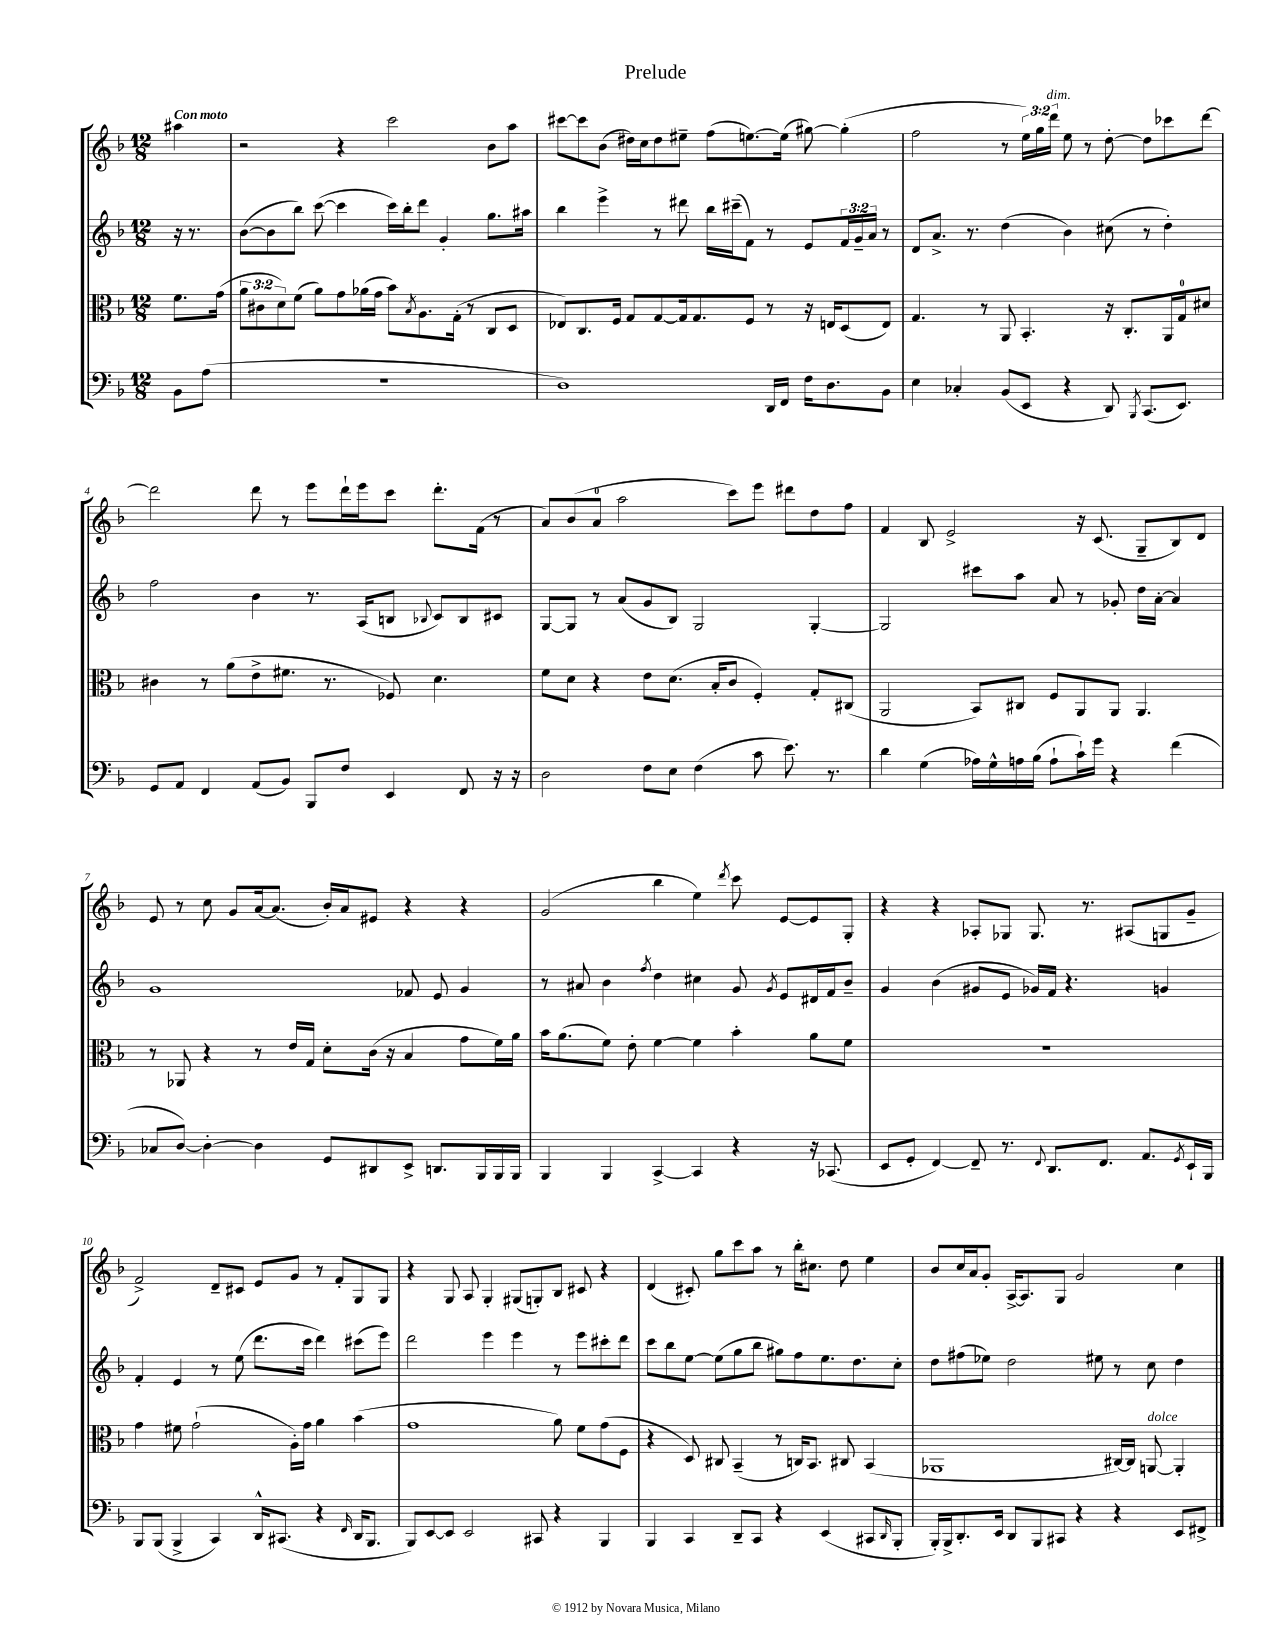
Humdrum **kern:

**kern	**kern	**kern	**kern
*part4	*part3	*part2	*part1
*staff4	*staff3	*staff2	*staff1
*clefF4	*clefC3	*clefG2	*clefG2
*k[b-]	*k[b-]	*k[b-]	*k[b-]
*M12/8	*M12/8	*M12/8	*M12/8
=	=	=	=
!	!	!	!LO:TX:a:B:t=Con moto
8BB-\L	8.f\L	16r	4aa#X\
.	.	8.r	.
(8A\J	.	.	.
.	(16g\Jk	.	.
=1	=1	=1	=1
1.r	12a\L	([8b-\L	2r
.	12c#X\	.	.
.	.	8b-\]	.
.	12d\)	.	.
.	(8f\J	8bb-\J)	.
.	8a\L)	([8ccc\	.
.	8g\	4ccc\]	4r
.	(16a-X\L	.	.
.	16g\JJ	.	.
.	8b-\L)	16ccc\LL)	2ccc\
.	.	16bb-'\J	.
.	8qB-/	.	.
.	8.A\	8ddd\J	.
.	.	4g'/	.
.	(16G'\Jk	.	.
.	8r	.	.
.	8C/L	8.gg\L	8b-\L
.	8D/J	.	8aa\J
.	.	16aa#X\Jk	.
=2	=2	=2	=2
1D)	8E-X/L)	4bb-\	[8ccc#X\L
.	8.C/	.	8ccc#\]
.	.	4eee^\	(8b-\J
.	16F/Jk	.	.
.	8G/L	.	16dd#X\LL)
.	.	.	16cc\J
.	[8G/	8r	8dd#\
.	16G/k]	8ddd#X\	8ee#X~\J
.	8.G/	.	.
.	.	16bb-\LL	(8ff\L
.	.	(16ccc#X~\J	.
.	8F/J	8f\J)	[8.een\)
16DD/LL	8r	8r	.
16FF/JJ	.	.	(16ee\Jk]
16F\KL	16r	8e/L	[8gg#X\)
8.D\	16En/KL	.	.
.	(8D/	24f/L	(4gg#'\]
.	.	24g~/	.
.	.	24a/JJ	.
8BB-\J	8E/J)	8r	.
=3	=3	=3	=3
4E\	4.G/	8d/L	2ff\
.	.	8.a^/J	.
4C-X'/	.	.	.
.	.	8.r	.
.	8r	.	.
(8BB-/L	8AA/	(4dd\	8r
8EE/J	4.BB-'/	.	24ee\LL)
.	.	.	24gg\
!	!	!	!LO:TX:a:i:t=dim.
.	.	.	24ddd\JJ
4r	.	4b-\)	8ee\
.	.	.	8r
8DD/)	16r	(8cc#X\	[8dd'\
.	8.C'/L	.	.
8qBBB-/	.	.	.
(8.CC/L	.	8r	8dd\L]
.	16AA/L	4dd'\)	8ccc-X\
8.EE/J)	16G/J	.	.
.	8d#X/J	.	[8ddd\J
!!LO:LB:g=z
=4	=4	=4	=4
8GG/L	4c#X\	2ff\	2ddd\]
8AA/J	.	.	.
4FF/	8r	.	.
.	(8a\L	.	.
(8AA/L	8e^\	4b-\	8ddd\
8BB-/J)	8.f#X\J	.	8r
8BBB-/L	.	8.r	8eee\L
.	8.r	.	.
8F/J	.	.	16ddd`\L
.	.	(16A/KL	16eee\J
4EE/	8F-X/)	8Bn/J	8ccc\J
.	.	8qqB-X/	.
.	4.d\	8c/L)	8.ddd'\L
8FF/	.	8B-/	.
.	.	.	(16f\Jk
16r	.	8c#X/J	8r
16r	.	.	.
=5	=5	=5	=5
2D\	8f\L	[8G/L	8a/L)
.	8d\J	8G/J]	(8b-/
.	4r	8r	8a/J
.	.	(8a/L	2aa\
8F\L	8e\L	8g/	.
8E\J	(8.d\J	8B-/J)	.
(4F\	.	2G/	.
.	16B-'/KL	.	.
.	8c/J	.	8ccc\L)
8c\	4F'/)	.	8eee\J
8.e\)	.	.	8ddd#X\L
.	8G'/L	[4G'/	8dd\
8.r	.	.	.
.	(8C#X/J	.	8ff\J
=6	=6	=6	=6
4d\	2AA/	2G/]	4f/
(4G\	.	.	8B-/
.	.	.	2e^/
16A-X\LL)	8BB-/L)	8ccc#X\L	.
16G^^\	.	.	.
16An\	8C#X/J	8aa\J	.
(16B-\JJ	.	.	.
8A`\L	8F/L	8a/	.
16c`\L)	8AA/	8r	16r
16g\JJ	.	.	(8.c/
4r	8AA/J	8g-X'/	.
.	4.AA/	16dd\LL	8G~/L
.	.	[16a'\JJ	.
(4f\	.	4a/]	8B-/)
.	.	.	8d/J
!!LO:LB:g=z
=7	=7	=7	=7
8C-X/L	8r	1g	8e/
[8D/J)	8AA-X/	.	8r
4D'\_	4r	.	8cc\
.	.	.	8g/L
4D\]	8r	.	[16a/k
.	.	.	(8.a/J]
.	16e/LL	.	.
.	16G/JJ	.	.
8GG/L	8d'\L	.	16b-'/LL)
.	.	.	16a/J
8DD#X/	(16c\Jk	.	8e#X/J
.	16r	.	.
8EE^/J	4B-/	8f-X/	4r
8.DDn/L	.	8e/	.
.	8g\L	4g/	4r
16BBB-/L	.	.	.
16BBB-/	16f\L)	.	.
16BBB-/JJ	16a\JJ	.	.
=8	=8	=8	=8
4BBB-/	16b-\KL	8r	(2g/
.	(8.a\	.	.
.	.	8a#X/	.
4BBB-/	8f\J)	4b-\	.
.	8e'\	.	.
.	.	8qff/	.
[4CC^/	[4f\	4dd\	4bb-\
4CC/]	4f\]	4cc#X\	4ee\)
.	.	.	8qddd/
4r	4b-'\	8g/	8ccc\
.	.	8qg/	.
.	.	8e/L	[8e/L
16r	8a\L	16d#X/L	8e/]
(8.CC-X/	.	16f/J	.
.	8f\J	8b-~/J	8G'/J
=9	=9	=9	=9
8EE/L	1.r	4g/	4r
8GG'/J	.	.	.
[4FF/)	.	(4b-\	4r
8FF~/]	.	8g#X/L	8A-X'/L
8.r	.	8e/J	8G-X/J
.	.	16g-X/LL)	8.G-/
8qqFF/	.	.	.
8.DD/L	.	16f/JJ	.
.	.	4.r	.
.	.	.	8.r
8.FF/J	.	.	.
.	.	.	(8A#X/L
8.AA/L	.	.	.
.	.	4gn/	8Gn/
8qGG/	.	.	.
16EE`/L	.	.	8g~/J
16BBB-/JJ	.	.	.
!!LO:LB:g=z
=10	=10	=10	=10
8BBB-/L	4g\	4f'/	2f^/)
(8BBB-/J	.	.	.
4BBB-^/	8f#X\	4e/	.
.	(2g`\	.	.
4CC/)	.	8r	8d~/L
.	.	(8ee\	8c#X/J
16DD^^/KL	.	8.ddd\L	8e/L
(8.CC#X/J	.	.	.
.	16A'\LL)	.	8g/J
.	16g\JJ	16ccc\Jk	.
4r	4a\	4ddd\)	8r
.	.	.	8f'/L
16qqFF/	.	.	.
16DD/KL	(4b-\	(8ccc#X\L	8G/
8.BBB-/J	.	.	.
.	.	8eee\J)	8G/J
=11	=11	=11	=11
8BBB-/L)	1g	2ddd\	4r
[8EE/	.	.	.
8EE/J]	.	.	8G/
2EE/	.	.	8A/
.	.	4eee\	4G'/
.	.	4eee\	(8G#X/L
8CC#X/	.	.	8Gn'/)
4r	8a\)	8r	8B-/J
.	8f\L	8eee\L	8c#X/
4BBB-/	(8g\	8ccc#X'\	4r
.	8F\J	8ddd\J	.
=12	=12	=12	=12
4BBB-/	4r	8ccc\L	(4d/
.	.	8bb-\	.
4CC/	8D/)	[8ee\J	8c#X'/)
.	8C#X/	(8ee\L]	8gg\L
8DD~/L	(4BB-~/	8gg\	8ccc\
8CC/J	.	8bb-\J	8aa\J
4r	8r	8gg#X\L)	8r
.	16Cn/KL)	8ff\	16bb-'\KL
.	8.BB-/J	.	8.cc#X\J
(4EE/	.	8.ee\	.
.	8C#X/	.	8dd\
.	.	8.dd\	.
8CC#X/L	(4BB-/	.	4ee\
16qqDD/	.	.	.
8BBB-'/J	.	8cc'\J	.
=13	=13	=13	=13
16BBB-'/LL)	1AA-X	8dd\L	8b-/L
16BBB-^/J	.	.	.
8.DD'/	.	(8ff#X\	16cc/L
.	.	.	16a/J
.	.	8ee-X\J)	8g'/J
16EE/Jk	.	.	.
8DD/L	.	2dd\	[16A^/KL
.	.	.	8.A/]
8BBB-/	.	.	.
8CC#X/J	.	.	8G/J
4r	.	.	2g/
.	.	8ee#X\	.
4r	[16C#X/LL)	8r	.
.	16C#/JJ]	.	.
!	!LO:TX:a:i:t=dolce	!	!
.	[8AAn/	8cc\	.
8EE/L	4AA'/]	4dd\	4cc\
8FF#X^/J	.	.	.
==	==	==	==
*-	*-	*-	*-
